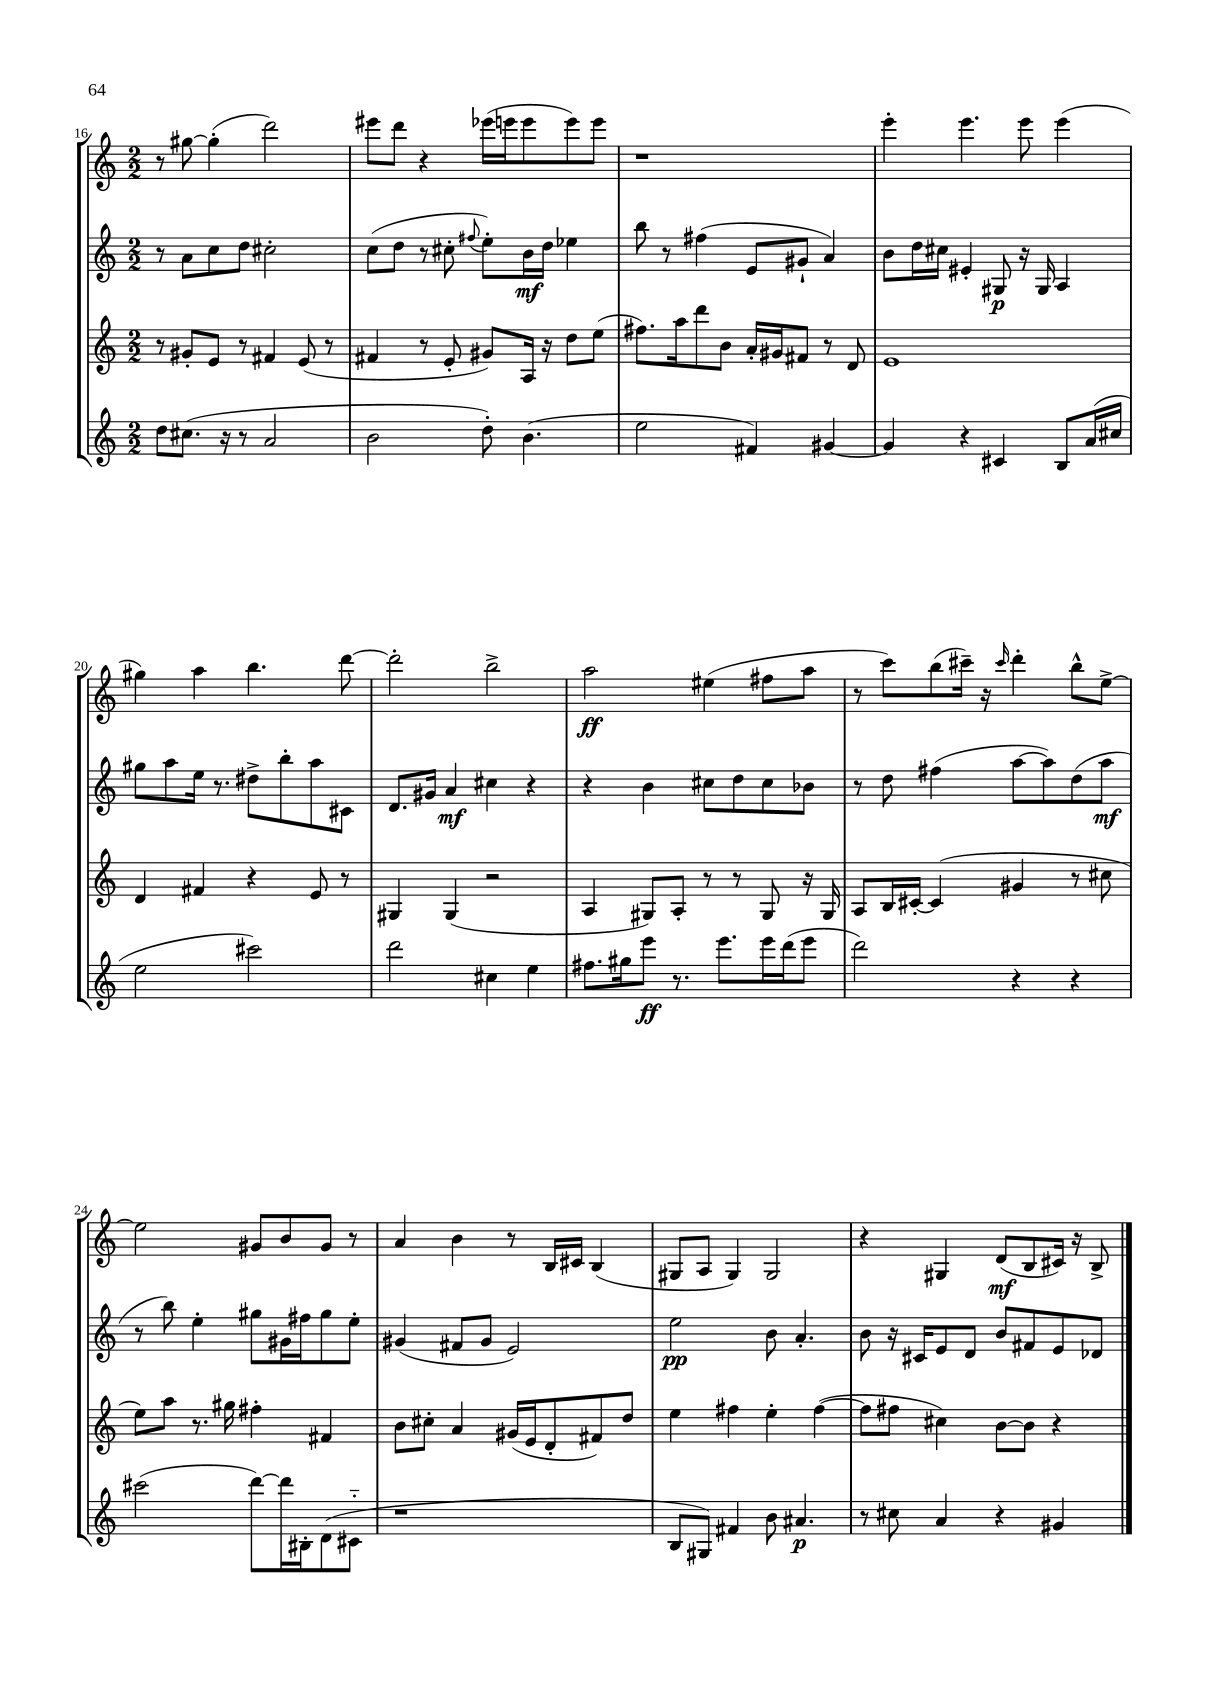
<<
\new StaffGroup <<
\new Staff = "s0" {
    \clef treble \key c \major \numericTimeSignature \time 2/2
    r8 gis''8~ gis''4-.( d'''2) |
    eis'''8 d'''8 r4 ees'''16( e'''16 e'''8 e'''8) e'''8 |
    r1 |
    e'''4-. e'''4. e'''8 e'''4( |
    gis''4) a''4 b''4. d'''8~ |
    d'''2-. b''2-> |
    a''2\ff eis''4( fis''8 a''8 |
    r8 c'''8) b''8( cis'''16--) r16 \grace { cis'''16 } d'''4-. b''8-^ e''8~-> |
    e''2 gis'8 b'8 gis'8 r8 |
    a'4 b'4 r8 b16 cis'16 b4( |
    gis8 a8 gis4) gis2 |
    r4 gis4 d'8\mf( b8 cis'16) r16 b8-> \bar "|." |
}
\new Staff = "s1" {
    \clef treble \key c \major \numericTimeSignature \time 2/2
    r8 a'8 c''8 d''8 cis''2-. |
    c''8( d''8 r8 cis''8-. \appoggiatura { fis''8 } e''8-.) b'16\mf d''16 ees''4 |
    b''8 r8 fis''4( e'8 gis'8-! a'4) |
    b'8 d''16 cis''16 eis'4-. gis8\p r16 gis16 a4 |
    gis''8 a''8 e''16 r8. dis''8-> b''8-. a''8 cis'8 |
    d'8. gis'16 a'4\mf cis''4 r4 |
    r4 b'4 cis''8 d''8 cis''8 bes'8 |
    r8 d''8 fis''4( a''8~ a''8) d''8( a''8\mf |
    r8 b''8) e''4-. gis''8 gis'16 fis''16 gis''8 e''8-. |
    gis'4( fis'8 gis'8 e'2) |
    e''2\pp b'8 a'4.-. |
    b'8 r16 cis'16 e'8 d'8 b'8 fis'8 e'8 des'8 \bar "|." |
}
\new Staff = "s2" {
    \clef treble \key c \major \numericTimeSignature \time 2/2
    r8 gis'8-. e'8 r8 fis'4 e'8( r8 |
    fis'4 r8 e'8-. gis'8) a16 r16 d''8 e''8( |
    fis''8.) a''16 d'''8 b'8 a'16-. gis'16 fis'8 r8 d'8 |
    e'1 |
    d'4 fis'4 r4 e'8 r8 |
    gis4 gis4( r2 |
    a4 gis8) a8-. r8 r8 gis8 r16 gis16 |
    a8 b16 cis'16~-. cis'4( gis'4 r8 cis''8 |
    e''8) a''8 r8. gis''16 fis''4-. fis'4 |
    b'8 cis''8-. a'4 gis'16( e'16 d'8-. fis'8) d''8 |
    e''4 fis''4 e''4-. fis''4~( |
    fis''8 fis''8 cis''4) b'8~ b'8 r4 \bar "|." |
}
\new Staff = "s3" {
    \clef treble \key c \major \numericTimeSignature \time 2/2
    d''8 cis''8.( r16 r8 a'2 |
    b'2 d''8-.) b'4.( |
    e''2 fis'4) gis'4~ |
    gis'4 r4 cis'4 b8 a'16( cis''16 |
    e''2 cis'''2) |
    d'''2 cis''4 e''4 |
    fis''8. gis''16 e'''8\ff r8. e'''8. e'''16 d'''16( e'''8 |
    d'''2) r4 r4 |
    cis'''2( d'''8~) d'''16 bis16-. d'8( cis'8-_ |
    r1 |
    b8 gis8) fis'4 b'8 ais'4.\p |
    r8 cis''8 a'4 r4 gis'4 \bar "|." |
}
>>
>>
\layout { \context { \Score currentBarNumber = #16 } }
